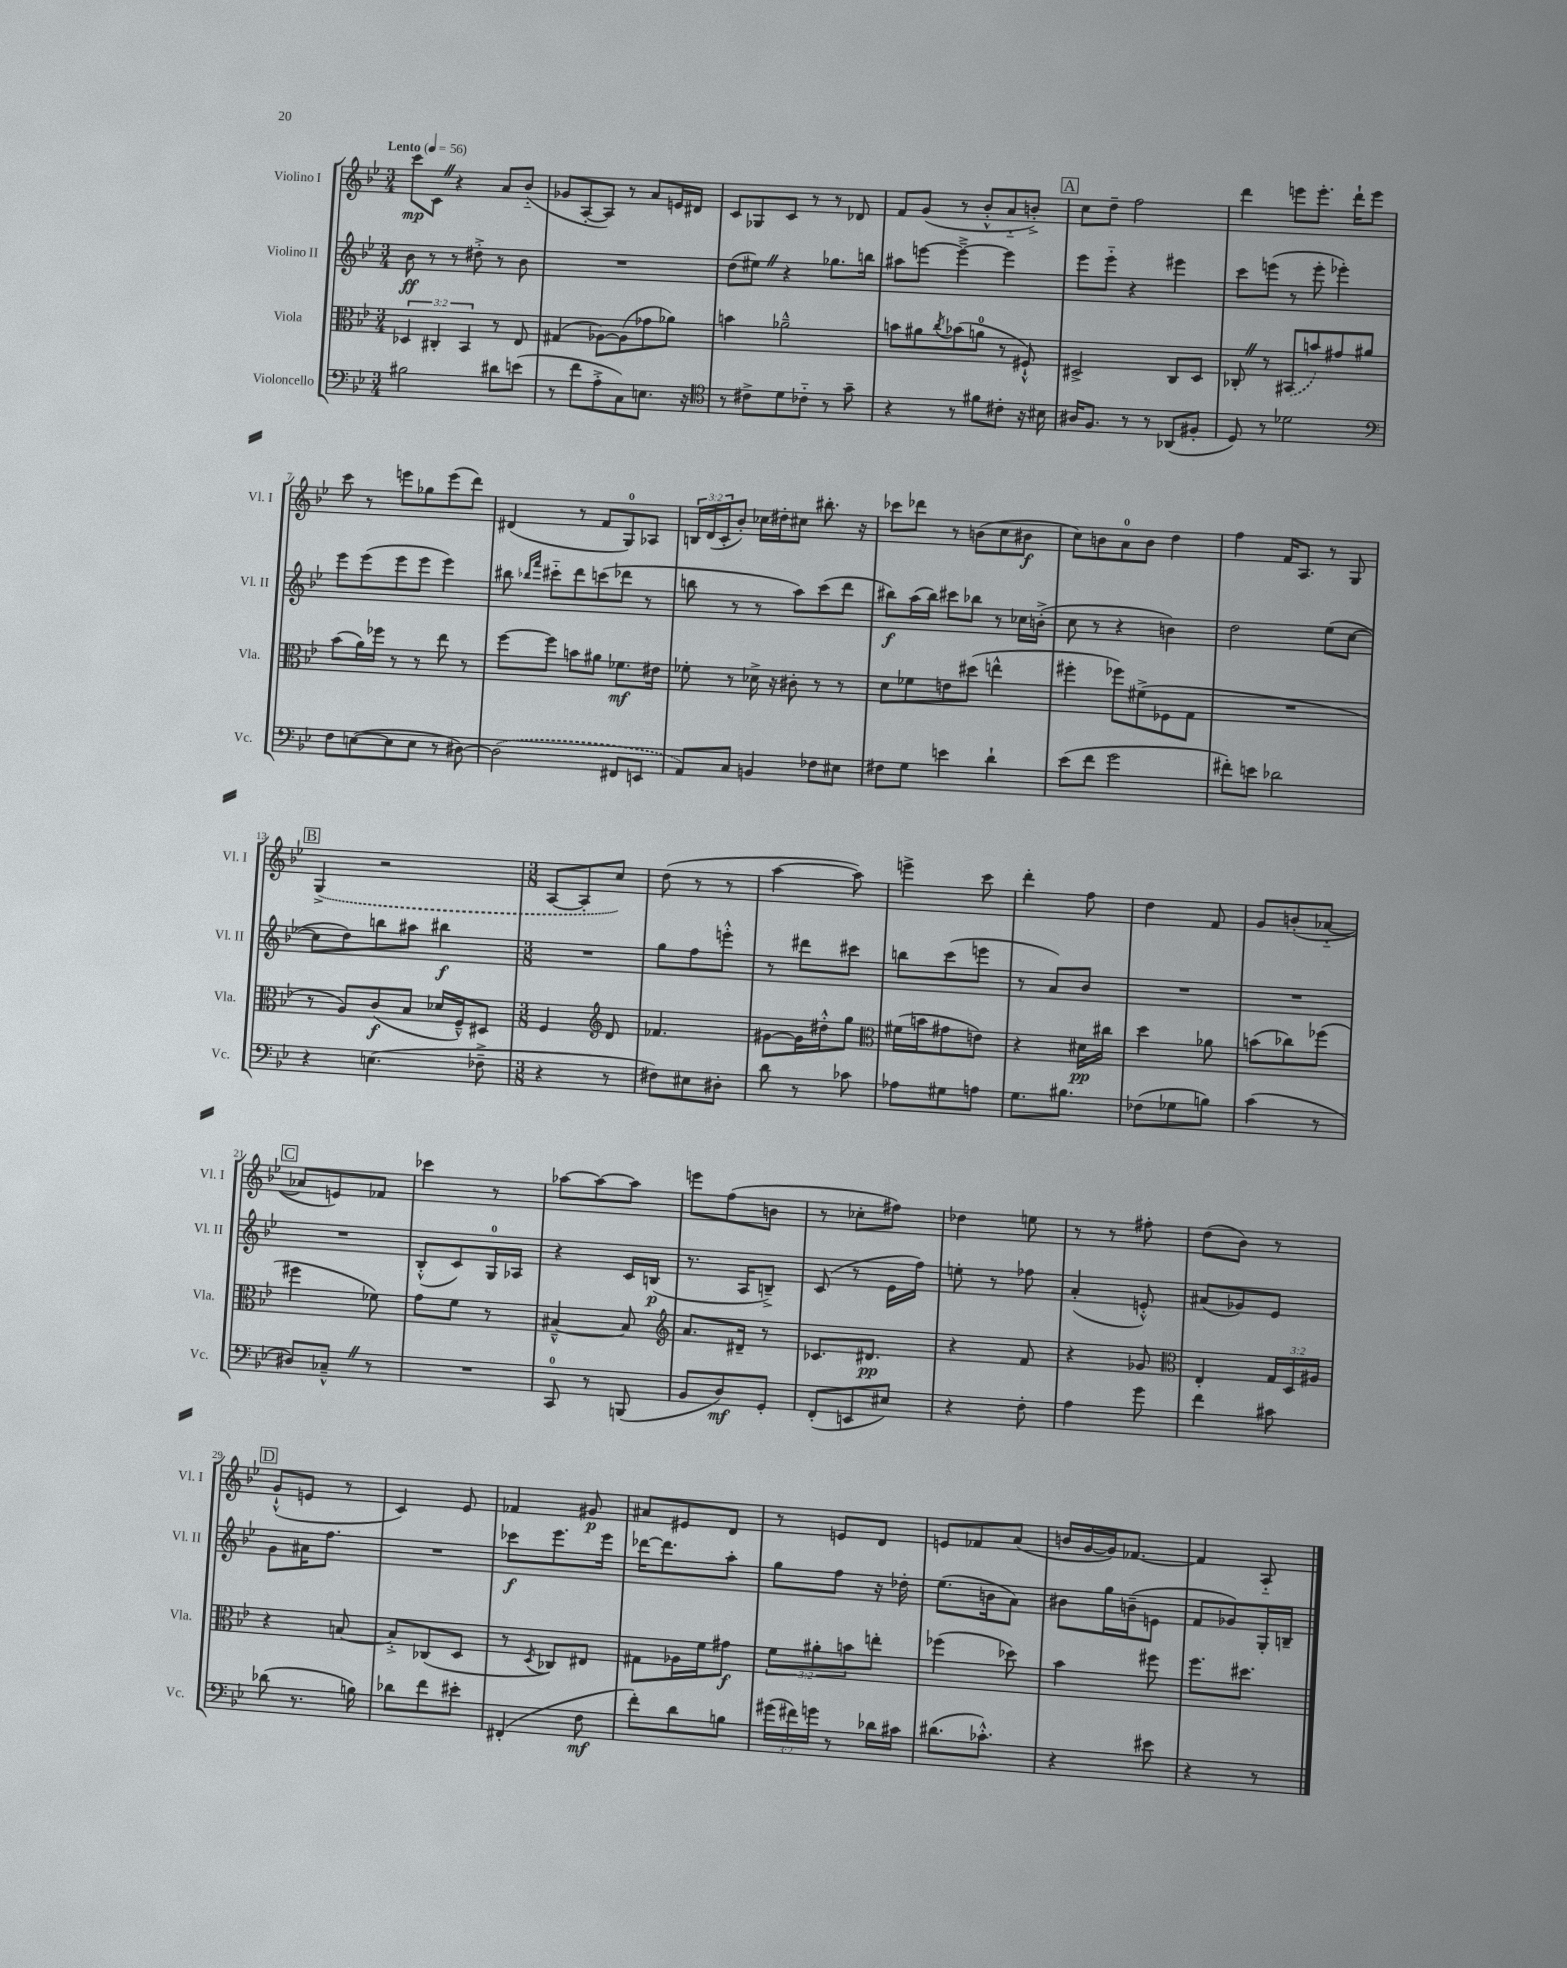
<<
\new StaffGroup <<
\new Staff = "s0" \with { instrumentName = "Violino I" shortInstrumentName = "Vl. I" } {
    \clef treble \key bes \major \numericTimeSignature \time 3/4 \override Staff.TupletNumber.text = #tuplet-number::calc-fraction-text \tempo "Lento" 4 = 56
    c'''8\mp c'8 \once \override BreathingSign.text = \markup { \musicglyph "scripts.caesura.straight" } \breathe r4 a'8 bes'8-_( |
    ges'8 a8~-. a8) r8 a'8 e'16 dis'16 |
    c'8 ges8 c'8 r8 r8 des'8 |
    f'8 g'8( r8 bes'8-.-^ a'8-_ b'8-.->) |
    \mark \markup { \box "A" } c''8 d''8-- f''2 |
    d'''4 e'''8 e'''8.-. d'''16-! e'''8 |
    c'''8 r8 e'''8 ges''8 e'''8( d'''8) |
    dis'4( r8 f'8 g8-0) aes8 |
    \tuplet 3/2 { b16 d'16( c'16-. } bes'8-.) ces''16 dis''16-. cis''8 bis''8.-. r16 |
    ces'''8 des'''8 r8 b'8( c''8 bis'8\f |
    c''8) b'8 a'8-0 b'8 d''4 |
    f''4 f'16 a8. r8 g8 |
    \mark \markup { \box "B" } \once \slurDashed g4->( r2 |
    \numericTimeSignature \time 3/8 a8~ a8-. c''8) |
    d''8( r8 r8 |
    a''4~ a''8) |
    e'''4-> c'''8 |
    d'''4-. f''8 |
    d''4 f'8 |
    g'8 b'8-.( aes'8~-_ |
    \mark \markup { \box "C" } aes'8 e'8) fes'8 |
    ces'''4 r8 |
    aes''8~ aes''8~ aes''8 |
    e'''8 f''8( b'8 |
    r8 ces''8-. fis''8) |
    des''4 e''8 |
    r8 r8 fis''8-. |
    d''8( bes'8) r8 |
    \mark \markup { \box "D" } g'8-!-^( e'8 r8 |
    c'4) ees'8 |
    fes'4 gis'8\p |
    ais'8 eis'8 d'8 |
    r8 e'8 d'8 |
    e'8 fes'8 a'8( |
    b'16 g'16~ g'16) fes'8.~ |
    fes'4 a8-_ \bar "|." |
}
\new Staff = "s1" \with { instrumentName = "Violino II" shortInstrumentName = "Vl. II" } {
    \clef treble \key bes \major \numericTimeSignature \time 3/4
    bes'8\ff r8 r8 dis''8-.-> r8 bes'8 |
    R2. |
    d''8( eis''8) \once \override BreathingSign.text = \markup { \musicglyph "scripts.caesura.straight" } \breathe r4 ges''8. b''16 |
    ais''8 e'''8~ e'''4~---> e'''4 |
    \mark \markup { \box "A" } ees'''8 ees'''8-_ r4 eis'''4 |
    c'''8 e'''8( r8 e'''8-. ees'''4-.) |
    ees'''8 ees'''8( ees'''8 ees'''8 ees'''4) |
    bis''8 \grace { bes''16 f'''16 } cis'''8-_ d'''8 c'''8( des'''8 r8 |
    b''8 r8 r8 a''8) c'''8( d'''8 |
    bis''8\f) a''16( bis''16) cis'''8 bes''8 r8 ces''16 b'16-.->( |
    c''8 r8 r4 b'4) |
    d''2 ees''8( c''8~ |
    \mark \markup { \box "B" } c''8 d''8) b''8 ais''8 bis''4\f |
    \numericTimeSignature \time 3/8 R4. |
    g''8 f''8 e'''8-.-^ |
    r8 dis'''8 cis'''8 |
    b''8 c'''8( e'''8 |
    r8 a'8) bes'8 |
    R4. |
    R4. |
    \mark \markup { \box "C" } R4. |
    bes8-.-^( c'8) g16-0 aes16 |
    r4 c'16 b16\p( |
    r8. a16 b8--->) |
    c'8( r8 ees'16 f''16) |
    e''8-. r8 fes''8 |
    a'4-.( e'8-.-^) |
    ais'8( ges'8) ees'8 |
    \mark \markup { \box "D" } g'8 ais'16 f''8. |
    R4. |
    ces'''8\f ees'''8. ees'''16 |
    des'''16~ des'''8. a''8-. |
    g''8 f''8 r16 des''16-. |
    ees''8.( b'16 a'8) |
    bis'8 g''16 b'16--( e'8 |
    f'8 ges'8) g16-. b16-- \bar "|." |
}
\new Staff = "s2" \with { instrumentName = "Viola" shortInstrumentName = "Vla." } {
    \clef alto \key bes \major \numericTimeSignature \time 3/4 \override Staff.TupletNumber.text = #tuplet-number::calc-fraction-text
    \tuplet 3/2 { des4 cis4-. bes,4 } r8 ees8 |
    gis4( aes8~) aes8( ges'8 aes'8) |
    b'4 aes'2---^ |
    b'8 ais'8 \acciaccatura { c''8 } bes'8( a'8-0 r8 fis8-!-^) |
    \mark \markup { \box "A" } dis2-> c8 dis8 |
    ces8-. \once \override BreathingSign.text = \markup { \musicglyph "scripts.caesura.straight" } \breathe r8 \once \slurDashed bis,8( b'8) gis'8 ais'8 |
    bes'8( a'16) fes''16 r8 r8 ees''8 r8 |
    f''8~ f''8 b'8 ais'8 fes'8.\mf eis'16 |
    fes'8-. r8 des'16-> r16 cis'8-. r8 r8 |
    d'8 fes'8 e'8 dis''8( e''4-^ |
    fis''4-. fes''8) fis'8->( fes8 g8 |
    R2. |
    \mark \markup { \box "B" } r8 a8) c'8\f( bes8 des'16 f16---^) dis8 |
    \numericTimeSignature \time 3/8 f4 \clef treble d'8 |
    fes'4. |
    gis'8~ gis'16 dis''16-.-^ g''8 |
    \clef alto fis'16( b'16 gis'8 e'8) |
    r4 dis'16\pp cis''16 |
    d''4 aes'8 |
    b'8( ces''8) fes''8( |
    \mark \markup { \box "C" } fis''4 fes'8) |
    g'8 f'8 r8 |
    bis4~---^ bis8 |
    \clef treble a'8. dis'16-- r8 |
    ces'8. dis'8.\pp |
    r4 f'8 |
    r4 ges'8 |
    \clef alto ees4-. \tuplet 3/2 { g16 d16 ais16 } |
    \mark \markup { \box "D" } r4 b8~ |
    b8-.-> ces8( d8 |
    r8 \acciaccatura { d8 } ces8) eis8 |
    gis8 aes16 f'16 gis'8\f |
    \tuplet 3/2 { f'8 ais'8-. b'8 } e''8-. |
    fes''4( des''8) |
    bes'4 fis''8 |
    f''8. dis''8. \bar "|." |
}
\new Staff = "s3" \with { instrumentName = "Violoncello" shortInstrumentName = "Vc." } {
    \clef bass \key bes \major \numericTimeSignature \time 3/4 \override Staff.TupletNumber.text = #tuplet-number::calc-fraction-text
    bis2 dis'8 e'8( |
    r8 f'8 a8-.-> c8) e8. r16 |
    \clef tenor r8 cis'8-> d'8 ces'8-_ r8 g'8-- |
    r4 r8 fis'8 cis'8-. r16 bis16 |
    \mark \markup { \box "A" } ais16 f8. r8 r8 aes,8( fis8-. |
    d8) r8 des'2 |
    \clef bass f8 e8~( e8 e8 r8 dis8~) |
    \once \slurDashed dis2( fis,8 e,8 |
    a,8) c8 b,4 fes8 eis8 |
    fis8 g8 e'4 d'4-! |
    ees'8( f'8 g'2 |
    fis'8-.) e'8 des'2 |
    \mark \markup { \box "B" } r4 e4.( fes8---> |
    \numericTimeSignature \time 3/8 r4 r8 |
    fis8) eis8 dis8-. |
    d'8 r8 ces'8 |
    aes8 gis8 a8 |
    g8. bis8. |
    fes8( ges8 b8) |
    c'4( r8 |
    \mark \markup { \box "C" } dis8) ces8---^ \once \override BreathingSign.text = \markup { \musicglyph "scripts.caesura.straight" } \breathe r8 |
    R4. |
    c,8-0 r8 b,,8( |
    bes,8 d8\mf) g,8-. |
    f,8-.( e,8 eis8) |
    r4 f8-. |
    a4 g'8 |
    f'4 cis'8 |
    \mark \markup { \box "D" } des'8( r8. b16) |
    des'8 f'8 eis'8-. |
    fis,4-.( f8\mf |
    f'8-.) d'8 b8 |
    \tuplet 3/2 { gis'16( fis'16) g'16 } r8 des'16 cis'16 |
    dis'8.( ces'8.-.-^) |
    r4 eis'8 |
    r4 r8 \bar "|." |
}
>>
>>
